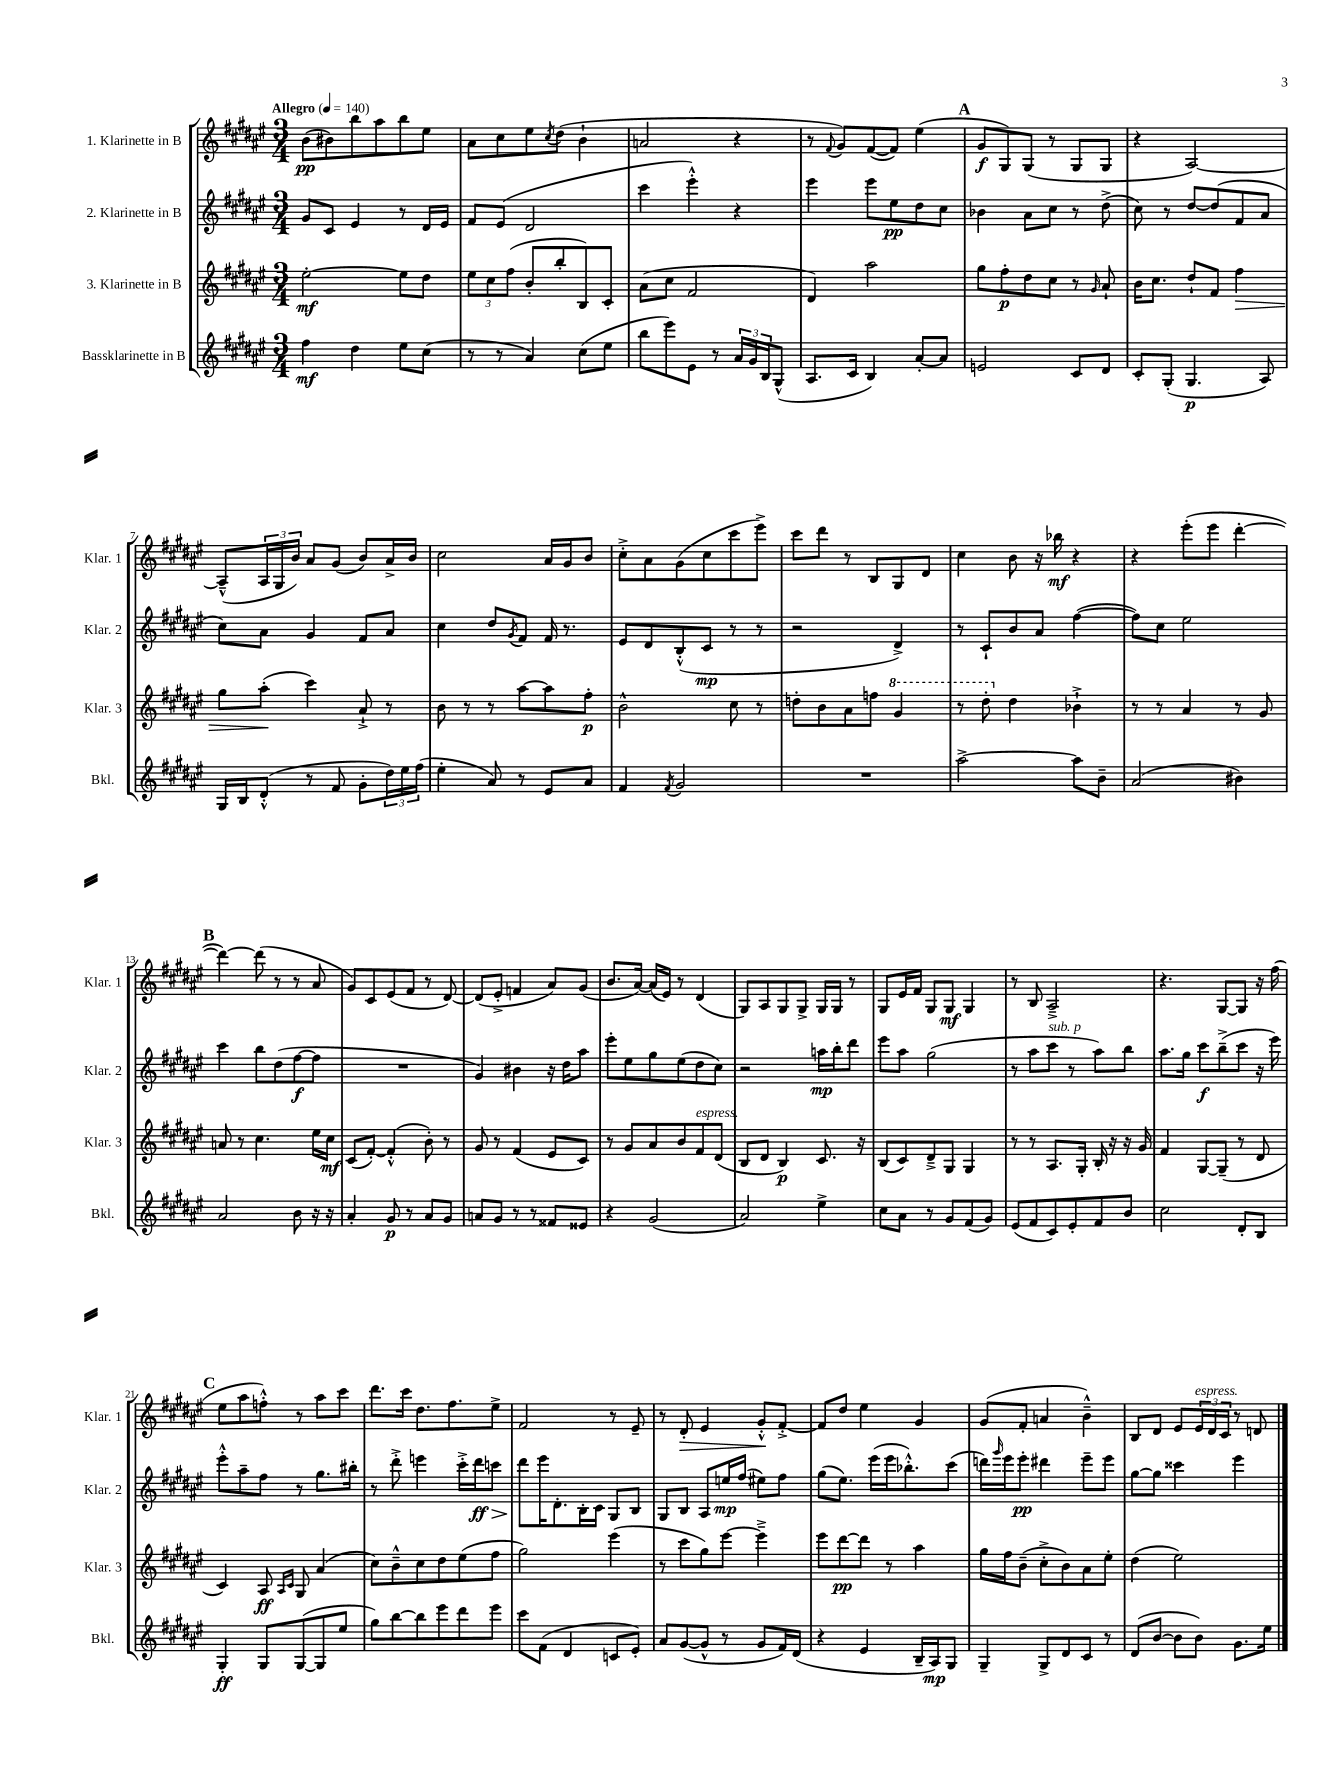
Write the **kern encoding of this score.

**kern	**dynam	**kern	**dynam	**kern	**dynam	**kern	**dynam
*part4	*part4	*part3	*part3	*part2	*part2	*part1	*part1
*staff4	*staff4	*staff3	*staff3	*staff2	*staff2	*staff1	*staff1
*I"Bassklarinette in B	*	*I"3. Klarinette in B	*	*I"2. Klarinette in B	*	*I"1. Klarinette in B	*
*I'Bkl.	*	*I'Klar. 3	*	*I'Klar. 2	*	*I'Klar. 1	*
*clefG2	*	*clefG2	*	*clefG2	*	*clefG2	*
*k[f#c#g#d#a#e#]	*	*k[f#c#g#d#a#e#]	*	*k[f#c#g#d#a#e#]	*	*k[f#c#g#d#a#e#]	*
*M3/4	*	*M3/4	*	*M3/4	*	*M3/4	*
*MM140	*	*MM140	*	*MM140	*	*MM140	*
=1	=1	=1	=1	=1	=1	=1	=1
!	!	!	!	!	!	!LO:TX:a:B:t=Allegro	!
4ff#\	mf	[2ee#'\	mf	8g#/L	.	(8b\L	pp
.	.	.	.	8c#/J	.	8b#X\)	.
4dd#\	.	.	.	4e#/	.	8bb\	.
.	.	.	.	.	.	8aa#\	.
8ee#\L	.	8ee#\L]	.	8r	.	8bb\	.
(8cc#\J	.	8dd#\J	.	16d#/LL	.	8ee#\J	.
.	.	.	.	16e#/JJ	.	.	.
=2	=2	=2	=2	=2	=2	=2	=2
8r	.	12ee#\L	.	8f#/L	.	8a#\L	.
.	.	12cc#\	.	.	.	.	.
8r	.	.	.	(8e#/J	.	8cc#\	.
.	.	(12ff#\J	.	.	.	.	.
4a#/)	.	8b'/L	.	2d#/	.	8ee#\	.
.	.	.	.	.	.	8qcc#/	.
.	.	8bb'/	.	.	.	(8dd#\J	.
(8cc#\L	.	8B/)	.	.	.	4b`\	.
8ee#\J	.	8c#'/J	.	.	.	.	.
=3	=3	=3	=3	=3	=3	=3	=3
8bb\L	.	(8a#\L	.	4ccc#\	.	2an/	.
8eee#\)	.	8cc#\J	.	.	.	.	.
8e#\J	.	2f#/	.	4eee#'^^\)	.	.	.
8r	.	.	.	.	.	.	.
24a#/LL	.	.	.	4r	.	4r	.
24g#/	.	.	.	.	.	.	.
24B/J	.	.	.	.	.	.	.
(8G#^^/J	.	.	.	.	.	.	.
=4	=4	=4	=4	=4	=4	=4	=4
8.A#/L	.	4d#/)	.	4eee#\	.	8r	.
.	.	.	.	.	.	8qqf#/	.
.	.	.	.	.	.	8g#/L)	.
16c#/Jk	.	.	.	.	.	.	.
4B/)	.	2aa#\	.	8eee#\L	.	([8f#/	.
.	.	.	.	8ee#\	pp	8f#/J])	.
[8a#'/L	.	.	.	8dd#\	.	(4ee#\	.
8a#/J]	.	.	.	8cc#\J	.	.	.
!!LO:REH:place=s1:t=A
=5	=5	=5	=5	=5	=5	=5	=5
2en/	.	8gg#\L	.	4b-X\	.	8g#/L	f
.	.	8ff#'\	p	.	.	8G#/)	.
.	.	8dd#\	.	8a#\L	.	(8G#/J	.
.	.	8cc#\J	.	8cc#\J	.	8r	.
8c#/L	.	8r	.	8r	.	8G#/L	.
.	.	16qqg#/	.	.	.	.	.
8d#/J	.	8a#`/	.	(8dd#^\	.	8G#/J	.
=6	=6	=6	=6	=6	=6	=6	=6
8c#'/L	.	16b\KL	.	8cc#\)	.	4r	.
.	.	8.cc#\J	.	.	.	.	.
(8G#'/J	.	.	.	8r	.	.	.
4.G#/	p	8dd#`/L	.	[8dd#/L	.	[2A#/)	.
.	.	8f#/J	.	(8dd#/]	.	.	.
!	!	!	!LO:HP:b	!	!	!	!
.	.	4ff#\	>	8f#/	.	.	.
8A#/)	.	.	.	8a#/J	.	.	.
!!LO:LB:g=z
=7	=7	=7	=7	=7	=7	=7	=7
16G#/LL	.	8gg#\L	.	8cc#\L)	.	(8A#~^^/L]	.
16B/J	.	.	.	.	.	.	.
(8d#'^^/J	.	(8aa#'\J	.	8a#\J	.	24A#/L	.
.	.	.	.	.	.	24G#/	.
.	.	.	.	.	.	24b/JJ)	.
8r	.	4ccc#\)	]	4g#/	.	8a#/L	.
8f#/	.	.	.	.	.	(8g#/J	.
8g#'\L	.	8a#`^/	.	8f#/L	.	8b/L)	.
24dd#\L)	.	8r	.	8a#/J	.	16a#^/L	.
24ee#\	.	.	.	.	.	.	.
.	.	.	.	.	.	16b/JJ	.
(24ff#\JJ	.	.	.	.	.	.	.
=8	=8	=8	=8	=8	=8	=8	=8
4ee#'\	.	8b\	.	4cc#\	.	2cc#\	.
.	.	8r	.	.	.	.	.
8a#/)	.	8r	.	8dd#/L	.	.	.
.	.	.	.	8qg#/	.	.	.
8r	.	[8aa#\L	.	8f#/J	.	.	.
8e#/L	.	8aa#\]	.	16f#/	.	16a#/LL	.
.	.	.	.	8.r	.	16g#/J	.
8a#/J	.	8ff#'\J	p	.	.	8b/J	.
=9	=9	=9	=9	=9	=9	=9	=9
4f#/	.	2b^^\	.	8e#/L	.	8cc#'^\L	.
.	.	.	.	8d#/	.	8a#\	.
8qf#/	.	.	.	.	.	.	.
2g#/	.	.	.	(8B'^^/	.	(8g#\	.
.	.	.	.	8c#/J	mp	8cc#\	.
.	.	8cc#\	.	8r	.	8ccc#\	.
.	.	8r	.	8r	.	8eee#^\J)	.
=10	=10	=10	=10	=10	=10	=10	=10
2.r	.	8ddn'\L	.	2r	.	8ccc#\L	.
.	.	8b\	.	.	.	8ddd#\J	.
.	.	8a#\	.	.	.	8r	.
.	.	8ffn\J	.	.	.	8B/L	.
*	*	*8va	*	*	*	*	*
.	.	4gg#/	.	4d#^/)	.	8G#/	.
.	.	.	.	.	.	8d#/J	.
=11	=11	=11	=11	=11	=11	=11	=11
[2aa#^\	.	8r	.	8r	.	4cc#\	.
.	.	8ddd#'\	.	8c#`/L	.	.	.
*	*	*X8va	*	*	*	*	*
.	.	4dd#\	.	8b/	.	8b\	.
.	.	.	.	8a#/J	.	16r	.
.	.	.	.	.	.	16bb-X\	mf
8aa#\L]	.	4b-X`^\	.	([4ff#\	.	4r	.
8b~\J	.	.	.	.	.	.	.
=12	=12	=12	=12	=12	=12	=12	=12
(2a#/	.	8r	.	8ff#\L])	.	4r	.
.	.	8r	.	8cc#\J	.	.	.
.	.	4a#/	.	2ee#\	.	(8eee#'\L	.
.	.	.	.	.	.	8eee#\J	.
4b#X\)	.	8r	.	.	.	[4ddd#'\	.
.	.	8g#/	.	.	.	.	.
!!LO:LB:g=z
!!LO:REH:place=s1:t=B
=13	=13	=13	=13	=13	=13	=13	=13
2a#/	.	8an/	.	4ccc#\	.	4ddd#\_)	.
.	.	8r	.	.	.	.	.
.	.	4.cc#\	.	8bb\L	.	(8ddd#\]	.
.	.	.	.	(8dd#\	.	8r	.
8b\	.	.	.	[8ff#\	f	8r	.
16r	.	16ee#\LL	.	8ff#\J]	.	8a#/	.
16r	.	16cc#\JJ	mf	.	.	.	.
=14	=14	=14	=14	=14	=14	=14	=14
4a#'/	.	(8c#/L	.	2.r	.	8g#/L)	.
.	.	[8f#'/J)	.	.	.	8c#/	.
8g#/	p	(4f#'^^/]	.	.	.	(8e#/	.
8r	.	.	.	.	.	8f#/J	.
8a#/L	.	8b'\)	.	.	.	8r	.
8g#/J	.	8r	.	.	.	[8d#/)	.
=15	=15	=15	=15	=15	=15	=15	=15
8an/L	.	8g#/	.	4g#/)	.	(8d#/L]	.
8g#/J	.	8r	.	.	.	8e#'^/J	.
8r	.	(4f#/	.	4b#X\	.	4fn/	.
8r	.	.	.	.	.	.	.
8f##X/L	.	8e#/L	.	16r	.	8a#/L)	.
.	.	.	.	16dd#\KL	.	.	.
8e##X/J	.	8c#/J)	.	8aa#\J	.	(8g#/J	.
=16	=16	=16	=16	=16	=16	=16	=16
4r	.	8r	.	8eee#'\L	.	8.b/L	.
.	.	8g#/L	.	8ee#\	.	.	.
.	.	.	.	.	.	[16a#/Jk)	.
(2g#/	.	8a#/	.	8gg#\	.	(16a#/LL]	.
.	.	.	.	.	.	16e#/JJ)	.
.	.	8b/	.	(8ee#\	.	8r	.
!	!	!LO:TX:a:i:t=espress.	!	!	!	!	!
.	.	8f#/	.	8dd#\	.	(4d#/	.
.	.	(8d#/J	.	8cc#\J)	.	.	.
=17	=17	=17	=17	=17	=17	=17	=17
2a#/)	.	8B/L	.	2r	.	8G#/L)	.
.	.	8d#/J	.	.	.	8A#/	.
.	.	4B/)	p	.	.	8G#/	.
.	.	.	.	.	.	8G#^/J	.
4ee#^\	.	8.c#/	.	16aan\LL	mp	16G#/LL	.
.	.	.	.	16bb'\J	.	16G#/JJ	.
.	.	.	.	8ddd#\J	.	8r	.
.	.	16r	.	.	.	.	.
=18	=18	=18	=18	=18	=18	=18	=18
8cc#\L	.	(8B/L	.	8eee#\L	.	8G#/L	.
8a#\J	.	8c#/)	.	8aa#\J	.	16e#/L	.
.	.	.	.	.	.	16f#/JJ	.
8r	.	8d#~^/	.	(2gg#\	.	8G#/L	.
8g#/L	.	8G#/J	.	.	.	8G#/J	mf
(8f#/	.	4G#/	.	.	.	4G#/	.
8g#/J)	.	.	.	.	.	.	.
=19	=19	=19	=19	=19	=19	=19	=19
(8e#/L	.	8r	.	8r	.	8r	.
8f#/	.	8r	.	8aa#\L	.	8B/	.
!	!	!	!	!LO:TX:a:i:t=sub. p	!	!	!
8c#/)	.	8.A#/L	.	8ccc#\J	.	2A#~^/	.
8e#'/	.	.	.	8r	.	.	.
.	.	16G#'/Jk	.	.	.	.	.
8f#/	.	16B'/	.	8aa#\L)	.	.	.
.	.	16r	.	.	.	.	.
8b/J	.	16r	.	8bb\J	.	.	.
.	.	16g#/	.	.	.	.	.
=20	=20	=20	=20	=20	=20	=20	=20
2cc#\	.	4f#/	.	8.aa#\L	.	4.r	.
.	.	.	.	16gg#\Jk	.	.	.
.	.	[8G#/L	.	8ccc#\L	f	.	.
.	.	(8G#~/J]	.	(8bb~^\	.	[8G#/L	.
8d#'/L	.	8r	.	8ccc#\J	.	8G#/J]	.
8B/J	.	8d#/	.	16r	.	16r	.
.	.	.	.	16eee#\)	.	(16ff#\	.
!!LO:LB:g=z
!!LO:REH:place=s1:t=C
=21	=21	=21	=21	=21	=21	=21	=21
4G#'/	ff	4c#/)	.	8eee#'^^\L	.	8ee#\L	.
.	.	.	.	8aa#~\	.	8aa#\	.
8G#/L	.	8A#/	ff	8ff#\J	.	8ffn'^^\J)	.
.	.	16qqA#/LL	.	.	.	.	.
.	.	16qqc#/JJ	.	.	.	.	.
([8G#/	.	8G#/	.	8r	.	8r	.
8G#/]	.	(4a#/	.	8.gg#\L	.	8aa#\L	.
8ee#/J	.	.	.	.	.	8ccc#\J	.
.	.	.	.	16bb#X'\Jk	.	.	.
=22	=22	=22	=22	=22	=22	=22	=22
8gg#\L)	.	8cc#\L)	.	8r	.	8.ddd#\L	.
[8bb\	.	8b~^^\	.	8ddd#'^\	.	.	.
.	.	.	.	.	.	16ccc#\Jk	.
8bb\]	.	8cc#\	.	4eeen\	.	8.dd#\L	.
8eee#\	.	8dd#\	.	.	.	.	.
.	.	.	.	.	.	8.ff#\	.
8ddd#\	.	(8ee#\	.	16ccc#'^\LL	.	.	.
!	!	!	!	!	!LO:HP:b	!	!
.	.	.	.	16ddd#\J	> ff	.	.
8eee#\J	.	8ff#\J	.	8cccn\J	.	8ee#^\J	.
=23	=23	=23	=23	=23	=23	=23	=23
8ccc#\L	.	2gg#\)	.	8ddd#\L	.	2f#/	.
(8f#\J	.	.	.	16eee#\K	]	.	.
.	.	.	.	8.d#'\	.	.	.
4d#/	.	.	.	.	.	.	.
.	.	.	.	16B'\L	.	.	.
.	.	.	.	16c#\JJ	.	.	.
8cn/L	.	(4eee#\	.	8G#/L	.	8r	.
8e#'/J)	.	.	.	8B/J	.	8e#~/	.
=24	=24	=24	=24	=24	=24	=24	=24
8a#/L	.	8r	.	8G#/L	.	8r	.
!	!	!	!	!	!	!	!LO:HP:b
([8g#/	.	8ccc#\L	.	8B/J	.	8d#'/	>
8g#^^/J]	.	8gg#\)	.	8A#/L	.	4e#/	.
8r	.	[8eee#\J	.	16een/L	mp	.	.
.	.	.	.	(16ff#/JJ	.	.	.
8g#/L	.	4eee#~^\]	.	8ee#X\L)	.	8g#'^^/L	.
16f#/L)	.	.	.	8ff#\J	.	[8f#'^/J	]
(16d#/JJ	.	.	.	.	.	.	.
=25	=25	=25	=25	=25	=25	=25	=25
4r	.	8eee#\L	.	(8gg#\L	.	8f#/L]	.
.	.	[8ddd#\	pp	8.ee#\J)	.	8dd#/J	.
4e#/	.	8ddd#\J]	.	.	.	4ee#\	.
.	.	.	.	(16eee#\LL	.	.	.
.	.	8r	.	16eee#\J	.	.	.
.	.	.	.	8.bb-X'^^\)	.	.	.
16B~/LL	.	4aa#\	.	.	.	4g#/	.
16A#/J)	mp	.	.	.	.	.	.
8G#/J	.	.	.	(8ccc#\J	.	.	.
=26	=26	=26	=26	=26	=26	=26	=26
4G#~/	.	16gg#\LL	.	16dddn\LL)	.	(8g#/L	.
.	.	.	.	16qqggg#/	.	.	.
.	.	16ff#\J	.	16eee#\J	.	.	.
.	.	(8b~\J	.	8eee#'\J	pp	8f#'/J	.
8G#^/L	.	8cc#'^\L	.	4ddd#X\	.	4an/	.
8d#/	.	8b\)	.	.	.	.	.
8c#/J	.	8a#\	.	8eee#~\L	.	4b~^^\)	.
8r	.	8ee#'\J	.	8eee#\J	.	.	.
=27	=27	=27	=27	=27	=27	=27	=27
(8d#/L	.	(4dd#\	.	[8gg#\L	.	8B/L	.
[8b/J	.	.	.	8gg#\J]	.	8d#/J	.
8b\L]	.	2ee#\)	.	4ccc##X\	.	8e#/L	.
!	!	!	!	!	!	!LO:TX:a:i:t=espress.	!
8b\J)	.	.	.	.	.	24e#/L	.
.	.	.	.	.	.	24d#/	.
.	.	.	.	.	.	24c#/JJ	.
8.g#\L	.	.	.	4eee#\	.	8r	.
.	.	.	.	.	.	8dn/	.
16ee#\Jk	.	.	.	.	.	.	.
==	==	==	==	==	==	==	==
*-	*-	*-	*-	*-	*-	*-	*-
